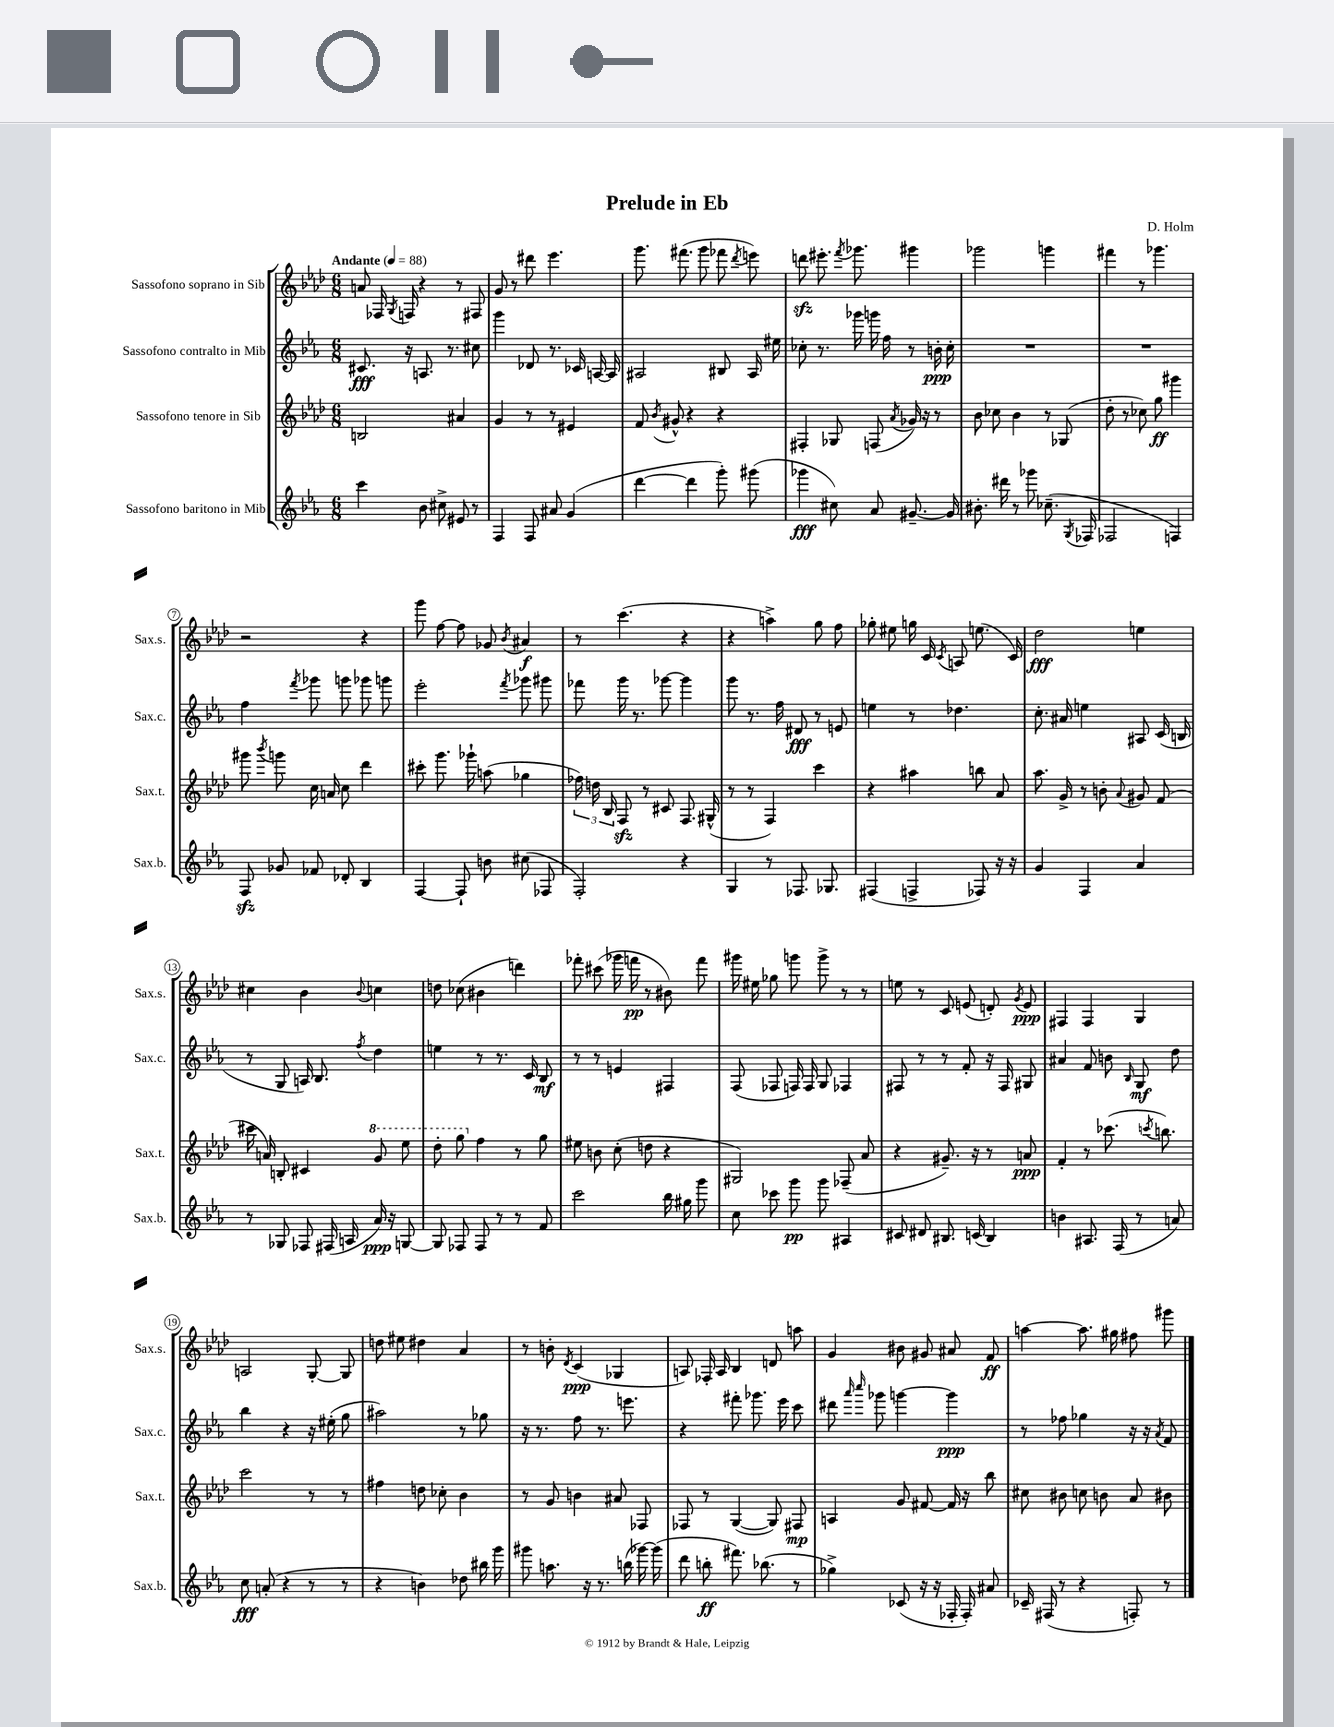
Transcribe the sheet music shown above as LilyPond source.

\header { title = "Prelude in Eb" composer = "D. Holm" }
<<
\new StaffGroup <<
\new Staff = "s0" \with { instrumentName = "Sassofono soprano in Sib" shortInstrumentName = "Sax.s." } {
    \clef treble \key aes \major \numericTimeSignature \time 6/8 \tempo "Andante" 4 = 88
    \autoBeamOff a'8 fes16 \acciaccatura { g8 } f16 r4 r8 fis8 |
    g'8 r8 dis'''8 ees'''4. |
    g'''8. fis'''8.( g'''8 fes'''8 \acciaccatura { des'''8 } e'''8) |
    d'''8\sfz eis'''8.-. \acciaccatura { f'''8 } ges'''8. gis'''4 |
    ges'''2 g'''4 |
    fis'''4 r8 ges'''4. |
    r2 r4 |
    g'''8 f''8~ f''8 ges'8 \acciaccatura { bes'8 } ais'4\f |
    r8 c'''4.( r4 |
    r4 a''4->) g''8 f''8 |
    ges''8-. eis''8 g''16 c'16 \acciaccatura { c'8 } a8 e''8.( c'16) |
    des''2\fff e''4 |
    cis''4 bes'4 \appoggiatura { bes'8 } c''4 |
    d''8 ces''8( bis'4 d'''4) |
    fes'''8-. cis'''8( ges'''16 f'''16\pp r8 bis'8) f'''8 |
    gis'''16 eis''16 ges''8 g'''8 g'''8-> r8 r8 |
    e''8 r8 c'8 e'8( d'8-.) \acciaccatura { g'8 } e'8\ppp |
    fis4 fis4 g4 |
    a2 g8~-. g8 |
    d''8 eis''8 dis''4 aes'4 |
    r8 b'8-. \acciaccatura { des'8 } c'4\ppp( ges4 |
    a8) fes16-. a16 bes4 d'8 a''8 |
    g'4 bis'8 gis'8 ais'8 f'8\ff |
    a''4~ a''8. gis''16 fis''8 gis'''8 \bar "|." |
}
\new Staff = "s1" \with { instrumentName = "Sassofono contralto in Mib" shortInstrumentName = "Sax.c." } {
    \clef treble \key ees \major \numericTimeSignature \time 6/8
    \autoBeamOff cis'8.\fff r16 a8. r8. cis''8 |
    g'''4 des'8 r8. ces'16 a16~ a16 |
    ais2 bis8 ais16 eis''16 |
    ces''8-. r8. ges'''16 g'''16 f''16 r8 b'16-.\ppp ces''16-. |
    R2. |
    R2. |
    f''4 \acciaccatura { f'''8 } ges'''8 g'''8 ges'''8 g'''8 |
    ees'''2-. \acciaccatura { f'''8 } ges'''8 gis'''8 |
    fes'''8 g'''16 r8. ges'''8~ ges'''4 |
    g'''8 r8. f''16 dis'8\fff r8 e'8 |
    e''4 r8 des''4. |
    c''8.-. ais'16 e''4 ais8 c'16( b16 |
    r8 g8 a16) bes8. \acciaccatura { f''8 } d''4 |
    e''4 r8 r8. c'16 bes8\mf |
    r8 r8 e'4 fis4 |
    f8( fes8 f16) f16 g8 fes4 |
    fis8 r8 r8 f'8-. r16 fis16 gis8 |
    ais'4 f'8 b'8 \grace { bes16 } g8\mf d''8 |
    bes''4 r4 r16 eis''16-.( g''8 |
    ais''2) r8 ges''8 |
    r16 r8. f''8 r8. e'''8. |
    r4 fis'''8-. ges'''8. ees'''16 c'''8 |
    dis'''8 \grace { aes'''16 c''''16 } ges'''8 g'''4~ g'''4\ppp |
    r8 fes''8 ges''4 r16 r16 \acciaccatura { aes'8 } f'8 \bar "|." |
}
\new Staff = "s2" \with { instrumentName = "Sassofono tenore in Sib" shortInstrumentName = "Sax.t." } {
    \clef treble \key aes \major \numericTimeSignature \time 6/8
    \autoBeamOff b2 ais'4 |
    g'4 r8 r8 eis'4 |
    f'8 \acciaccatura { bes'8 } gis'8-^ r4 r4 |
    fis4-. ges8 f8( \acciaccatura { aes'8 } ges'16) r16 r8 |
    bes'8 ces''8 bes'4 r8 ges8( |
    des''8-. r8 ces''8) g''8\ff gis'''4 |
    gis'''8 \acciaccatura { bes'''8 } g'''8 c''16 a'16 c''8 des'''4 |
    cis'''8-. g'''8. ges'''16-! a''8( ges''4 |
    \tuplet 3/2 { fes''16) d''16 bes16 } f8\sfz r8 cis'8 f8. gis16-^( |
    r8 r8 f4) c'''4 |
    r4 ais''4 b''8 aes'8 |
    aes''8. g'16-> r8 b'8-. \appoggiatura { aes'8 } gis'8 f'8( |
    cis'''16 a'16) b8-. cis'4 \ottava #1 g''8 ees'''8 |
    des'''8-. g'''8 \ottava #0 f''4 r8 g''8 |
    eis''8 b'8 c''8-.( d''8 r4 |
    gis2) fes8--( aes'8 |
    r4 gis'8.--) r16 r8 a'8\ppp |
    f'4-. r8 ces'''8.( \acciaccatura { c'''8 } b''8.) |
    c'''2 r8 r8 |
    fis''4 d''8 ces''8-. bes'4 |
    r8 g'8 b'4 ais'8 fes8 |
    fes8 r8 g4~( g8) fis8\mp |
    a4 g'8 fis'8~ fis'16 r16 bes''8 |
    cis''8 bis'8 c''8 b'8 aes'8 bis'8 \bar "|." |
}
\new Staff = "s3" \with { instrumentName = "Sassofono baritono in Mib" shortInstrumentName = "Sax.b." } {
    \clef treble \key ees \major \numericTimeSignature \time 6/8
    \autoBeamOff c'''4 bes'8 cis''8-> eis'8 r8 |
    f4 f8 ais'8 g'4( |
    d'''4~ d'''4 g'''8-.) gis'''8( |
    ges'''4\fff cis''8) aes'8 gis'8.~-- gis'16 |
    bis'8.-. dis'''16 r8 ges'''8 ces''8.--( \acciaccatura { g8 } fes16 |
    fes2 f4) |
    f8\sfz ges'8 fes'8 des'8-. bes4 |
    f4~ f8-! b'8 cis''8( fes8 |
    f2-.) r4 |
    g4 r8 fes8. ges8. |
    fis4( f4-> fes8) r16 r16 |
    g'4 f4 aes'4 |
    r8 ges8 fes8 fis16( a16 aes'16\ppp) r16 g8~ |
    g8 fes8 fes8 r8 r8 f'8 |
    c'''2 bes''16 gis''16 g'''8 |
    c''8 ces'''8 g'''8\pp g'''8 ais4 |
    cis'8 dis'8 bis8. c'16( bis4) |
    b'4 ais8. f16( r8 a'8) |
    c''8\fff a'8-.( r4 r8 r8 |
    r4 b'4) des''8 bis''16 g'''16 |
    gis'''8 a''8. r16 r8. b''16( ges'''16~) ges'''16( |
    d'''8 b''8-.\ff fis'''8.) bes''8.( r8 |
    ges''4->) ces'8( r16 r16 fes16-. fes16-.) ais'8 |
    ces'16-- fis16( r8 r4 f8-.) r8 \bar "|." |
}
>>
>>
\layout { \context { \Score \override BarNumber.stencil = #(make-stencil-circler 0.1 0.3 ly:text-interface::print) } }
